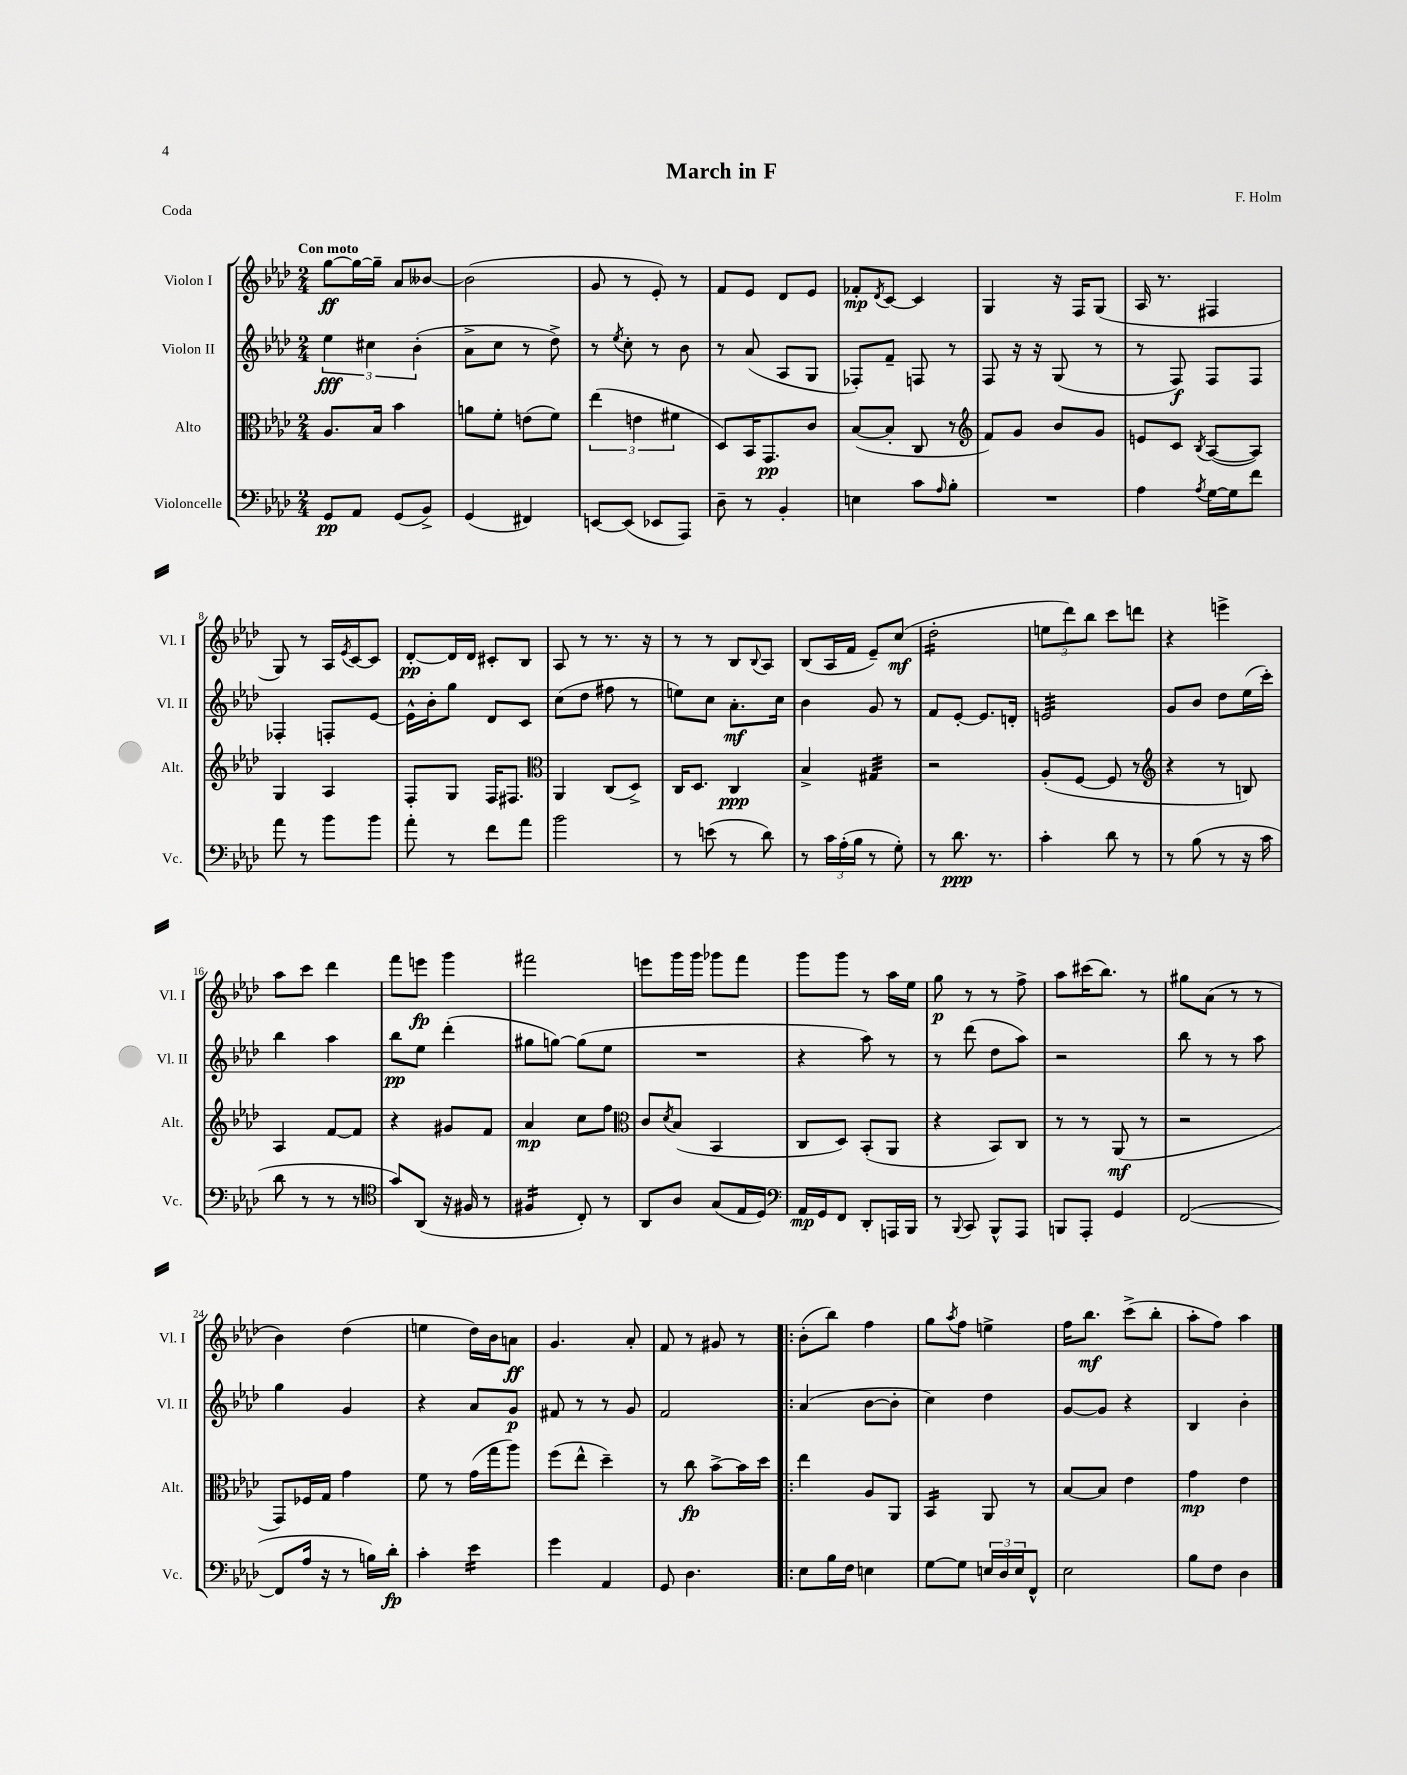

**kern	**kern	**kern	**kern
*staff4	*staff3	*staff2	*staff1
*clefF4	*clefC3	*clefG2	*clefG2
*k[b-e-a-d-]	*k[b-e-a-d-]	*k[b-e-a-d-]	*k[b-e-a-d-]
*M2/4	*M2/4	*M2/4	*M2/4
8GG	8.A-	6ee-	[8gg
8AA-	.	.	16gg_
.	.	6cc#	.
.	16B-	.	16gg~]
(8GG	4b-	.	8a-
.	.	(6b-'	.
8BB-^)	.	.	[8b--
=	=	=	=
(4GG	8a	8a-^	(2b--]
.	8f'	8cc	.
4FF#)	(8e	8r	.
.	8f)	8dd-^)	.
=	=	=	=
[8EE	(6ee-	8r	8g
.	.	8qee-	.
(8EE]	.	8cc'	8r
.	6e	.	.
8EE-	.	8r	8e-')
.	6f#	.	.
8AAA-)	.	8b-	8r
=	=	=	=
8D-~	8D-)	8r	8f
8r	16BB-	(8a-	8e-
.	8.GG	.	.
4BB-'	.	8A-	8d-
.	8c	8G	8e-
=	=	=	=
4E	([8B-	8F-')	8f-'
.	.	.	8qd-
.	8B-']	8f~	[8c
8c	8C	8F	4c]
16qqA-	.	.	.
8B-'	8r	8r	.
=	=	=	=
*	*clefG2	*	*
2r	8f)	8F	4G
.	8g	16r	.
.	.	16r	.
.	8b-	(8G	16r
.	.	.	16F
.	8g	8r	(8G
=	=	=	=
4A-	8e	8r	16A-
.	.	.	8.r
.	8c	8F)	.
8qA-	8qB-	.	.
[16G	([8A-	8F	4F#
16G]	.	.	.
8f	8A-])	8F	.
=	=	=	=
8a-	4G	4F-'	8G)
8r	.	.	8r
8b-	4A-	8F'	16A-
.	.	.	8qe-
.	.	.	[16c
8b-	.	[8e-	8c]
=	=	=	=
8a-'	8F'	16e-^^]	[8d-'
.	.	16b-'	.
8r	8G	8gg	16d-]
.	.	.	16d-
8f	16F	8d-	8c#'
.	8.F#	.	.
8a-	.	8c	8B-
=	=	=	=
*	*clefC3	*	*
2b-	4AA-	(8cc	8A-
.	.	8dd-	8r
.	(8C	8ff#	8.r
.	8D-^)	8r	.
.	.	.	16r
=	=	=	=
8r	16C	8ee)	8r
.	8.D-	.	.
(8e	.	8cc	8r
8r	4C	8.a-'	8B-
.	.	.	8qqB-
8d-)	.	.	8A-
.	.	16cc	.
=	=	=	=
8r	4B-^	4b-	(8B-
24c	.	.	16A-
(24A-'	.	.	.
.	.	.	16f
24B-	.	.	.
8r	4G#	8g	8e-~)
8G')	.	8r	(8cc
=	=	=	=
8r	2r	8f	2dd-'
8.d-	.	[8e-'	.
.	.	8.e-]	.
8.r	.	.	.
.	.	16d'	.
=	=	=	=
4c'	(8A-'	2e	12ee
.	.	.	12ddd-)
.	[8F	.	.
.	.	.	12bb-
8d-	8F]	.	8ccc
8r	8r	.	8ddd
=	=	=	=
*	*clefG2	*	*
8r	4r	8g	4r
(8B-	.	8b-	.
8r	8r	8dd-	4eee^
16r	8B)	(16ee-	.
16c	.	16ccc')	.
=	=	=	=
8d-	4A-	4bb-	8aa-
8r	.	.	8ccc
8r	[8f	4aa-	4ddd-
8r	8f]	.	.
=	=	=	=
*clefC4	*	*	*
8g)	4r	8bb-	8fff
(8AA-	.	8ee-	8eee
16r	8g#	(4ddd-'	4ggg
16F#	.	.	.
8r	8f	.	.
=	=	=	=
4F#	4a-	8gg#	2fff#
.	.	[8gg)	.
8C')	8cc	(8gg]	.
8r	8ff	8ee-	.
=	=	=	=
*	*clefC3	*	*
8AA-	8c	2r	8eee
.	8qd-	.	.
8A-	(8B-	.	16ggg
.	.	.	16ggg
(8G	4BB-	.	8ggg-
16E-	.	.	8fff
16D-)	.	.	.
=	=	=	=
*clefF4	*	*	*
16AA-	8C	4r	8ggg
16GG	.	.	.
8FF	8D-)	.	8ggg
8DD-'	(8BB-'	8aa-)	8r
16AAA	8AA-	8r	16aa-
16BBB-	.	.	16ee-
=	=	=	=
8r	4r	8r	8gg
8qqBBB-	.	.	.
8CC	.	(8ddd-	8r
8BBB-^^	8BB-)	8dd-	8r
8AAA-	8C	8aa-)	8ff^
=	=	=	=
8BBB	8r	2r	8aa-
8AAA-'	8r	.	(16ccc#
.	.	.	8.bb-)
4GG	(8AA-	.	.
.	8r	.	8r
=	=	=	=
([2FF	2r	8bb-	8gg#
.	.	8r	(8a-
.	.	8r	8r
.	.	8aa-	8r
=	=	=	=
8FF]	8GG)	4gg	4b-)
16A-	16F-	.	.
16r	16G	.	.
8r	4g	4g	(4dd-
16B)	.	.	.
16d-'	.	.	.
=	=	=	=
4c'	8f	4r	4ee
.	8r	.	.
4e-	(16g	8a-	16dd-)
.	16gg	.	16b-
.	8aa-)	8g	8a
=	=	=	=
4g	(8ff	8f#	4.g
.	8ee-^^	8r	.
4AA-	4dd-~)	8r	.
.	.	8g	8a-'
=	=	=	=
8GG	8r	2f	8f
4.D-	8cc	.	8r
.	[8b-^	.	8g#
.	16b-]	.	8r
.	16dd-	.	.
=!|:	=!|:	=!|:	=!|:
8E-	4ee-	(4a-	(8b-'
16B-	.	.	8bb-)
16F	.	.	.
4E	8A-	[8b-	4ff
.	8AA-	8b-']	.
=	=	=	=
[8G	4BB-	4cc)	8gg
.	.	.	8qaa-
8G]	.	.	8ff
24E	8AA-	4dd-	4ee^
24D-	.	.	.
24E	.	.	.
8FF^^	8r	.	.
=	=	=	=
2E-	[8B-	[8g	16ff
.	.	.	8.bb-
.	8B-]	8g]	.
.	4e-	4r	(8ccc^
.	.	.	8bb-'
=	=	=	=
8B-	4g	4B-	8aa-'
8F	.	.	8ff)
4D-	4e-	4b-'	4aa-
==	==	==	==
*-	*-	*-	*-
